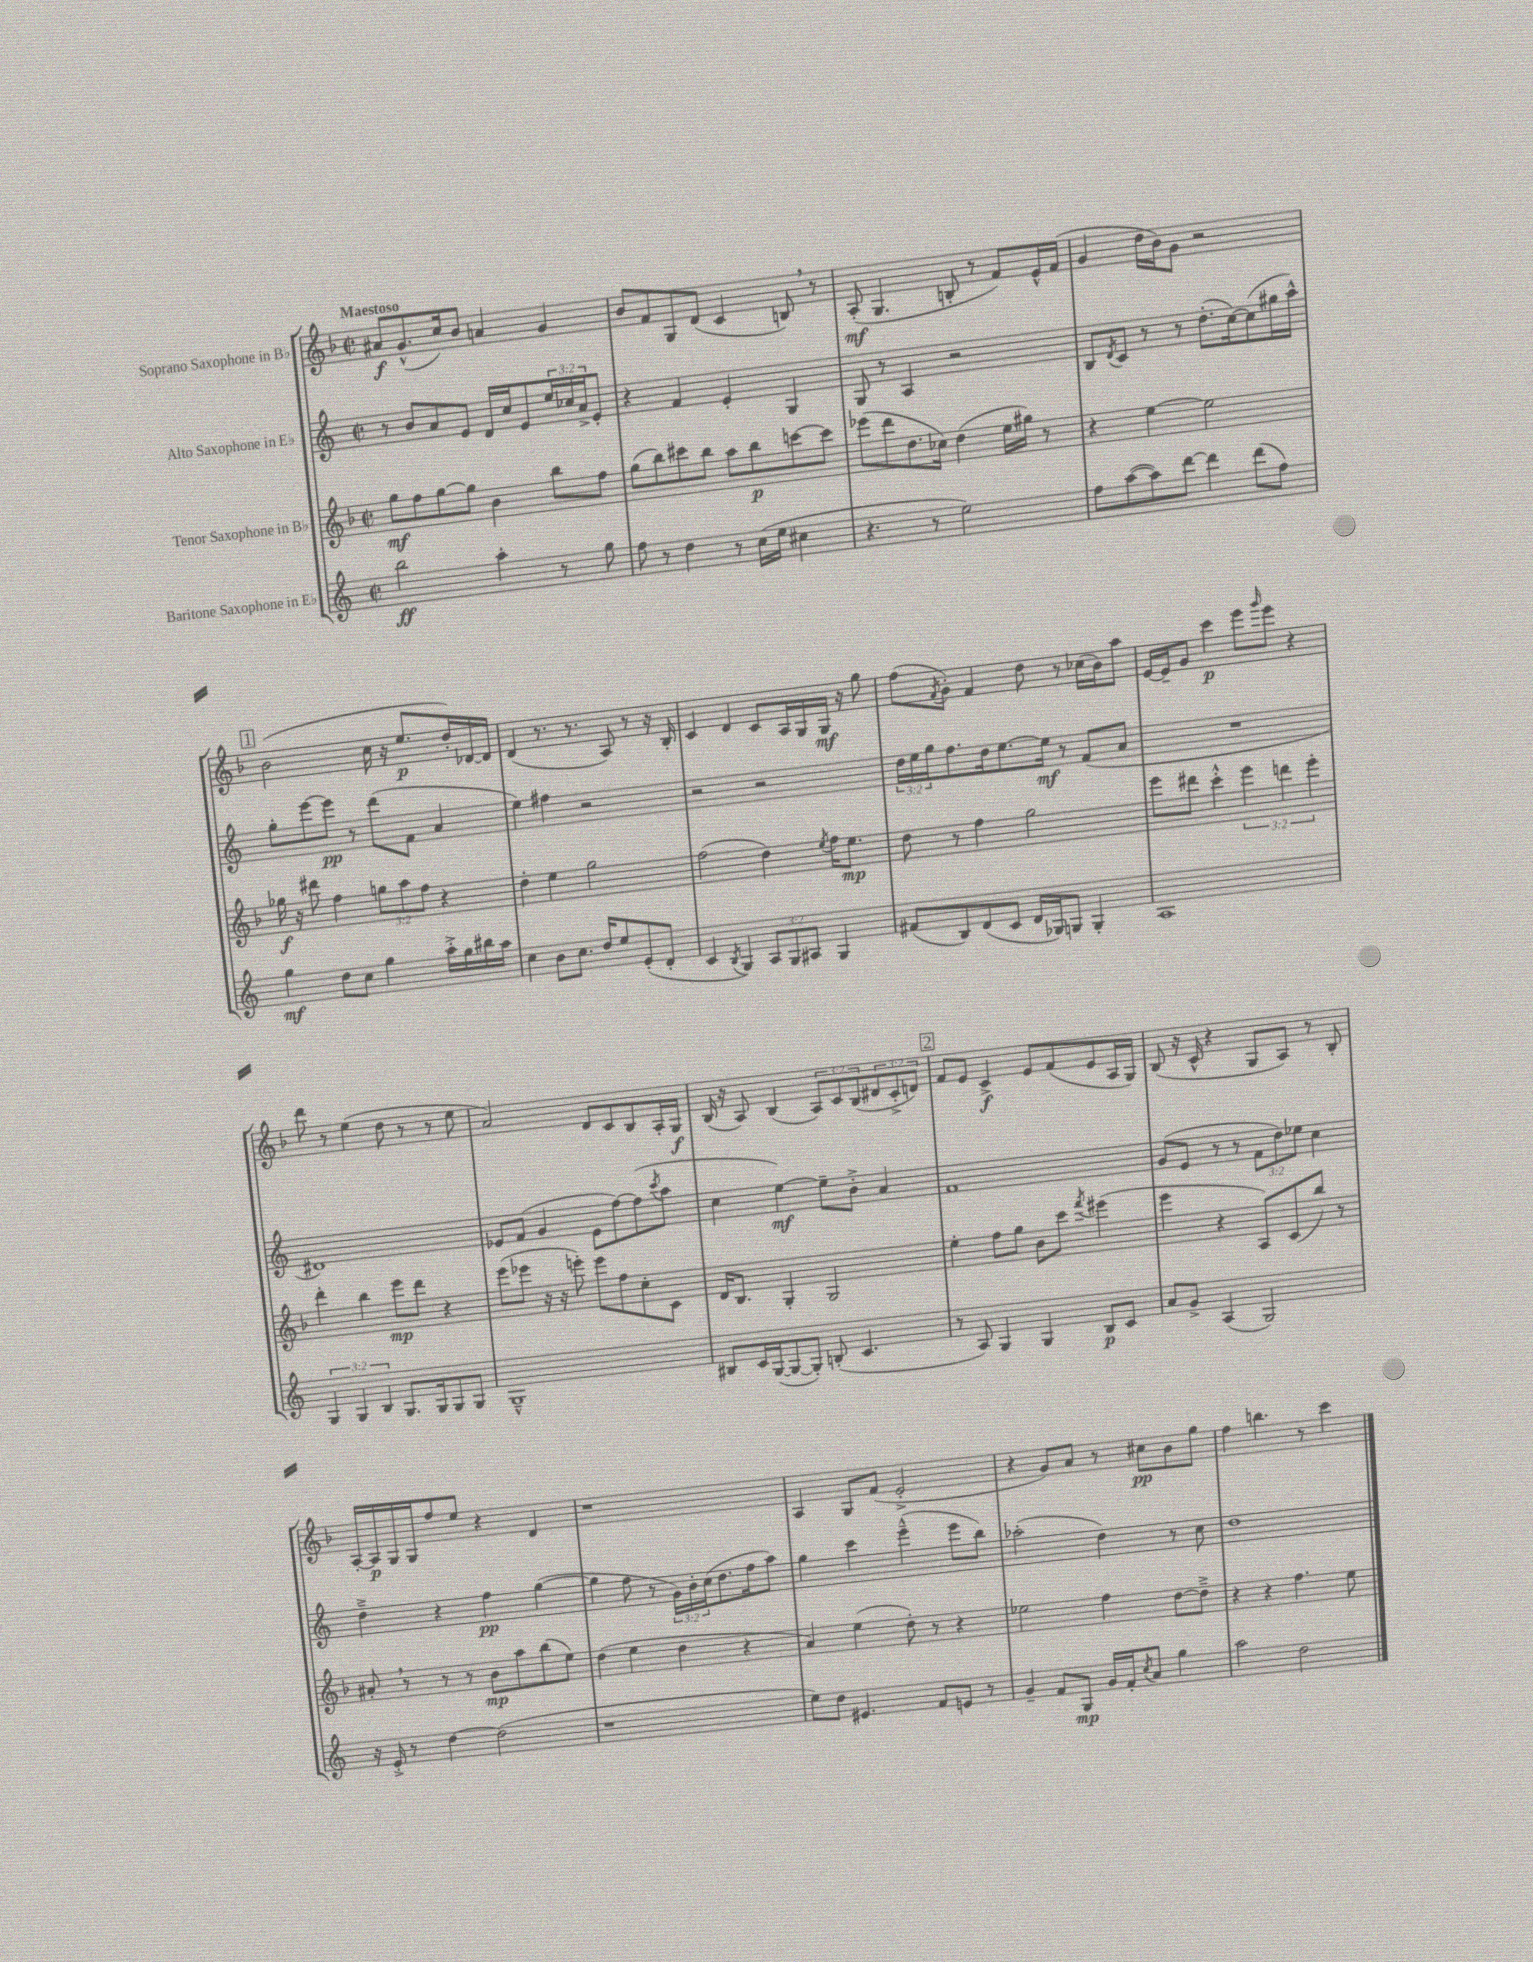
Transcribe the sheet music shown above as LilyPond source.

<<
\new StaffGroup <<
\new Staff = "s0" \with { instrumentName = "Soprano Saxophone in Bb" } {
    \clef treble \key f \major \defaultTimeSignature \time 2/2 \override Staff.TupletNumber.text = #tuplet-number::calc-fraction-text \tempo "Maestoso"
    ais'8\f g'8.-^( c''16) bes'8 a'4 g'4 |
    bes'8 f'8 g8 d'8( c'4 b8) \breathe r8 |
    a8-.\mf( g4. b8-. r8 f'8) e'16-^ f'16( |
    g'4 d''16 bes'16) g'8 r2 |
    \mark \markup { \box "1" } bes'2( c''16 r16 e''8.\p d''16-.) des'16~ des'16 |
    d'4( r8. r8. a8) r8 r16 bes16-. |
    c'4 d'4 c'8 a16 g16 g16\mf r16 g''8 |
    f''8( \acciaccatura { f'8 } g'8-.) f'4 d''8 r8 ces''16( bes'16) a''8 |
    e'16~ e'16-- g'8 c'''4\p e'''8 \grace { g'''16 } e'''8 r4 |
    d'''8 r8 e''4( d''8 r8 r8 e''8 |
    a'2) d'8 c'8 bes8 a16-. g16\f |
    bes16( r16 a8) bes4( \tuplet 3/2 { a8) c'8 bes8( } \tuplet 3/2 { dis'8 c'8-.-> d'8) } |
    \mark \markup { \box "2" } f'8 e'8 c'4->\f e'8 f'8( e'8 a16 g16) |
    bes8( r16 c'16-^ r4 g8 a8) r8 bes8-. |
    a16~-. a16\p g16 g16 f''8 e''8 r4 d'4 |
    r1 |
    a4 g8 f'8( e'2-.-> |
    r4 g'8) a'8 r8 cis''8\pp bes'8 g''8 |
    f''4 b''4. r8 c'''4 \bar "|." |
}
\new Staff = "s1" \with { instrumentName = "Alto Saxophone in Eb" } {
    \clef treble \key c \major \defaultTimeSignature \time 2/2 \override Staff.TupletNumber.text = #tuplet-number::calc-fraction-text
    r8 b'8 a'8 e'8 d'16 c''16 e'8 \tuplet 3/2 { e''16 ces''16 a'16-> } e'8-. |
    r4 f'4 e'4-. g4 |
    g8 r8 a4 r2 |
    b8 \acciaccatura { d'8 } c'8 r8 r8 d''8.-.( c''16~) c''8( gis''16 a''16-^) |
    \mark \markup { \box "1" } g''8-. e'''8~ e'''8\pp r8 d'''8( f'8 a'4 |
    e''4) fis''4 r2 |
    r2 r2 |
    \tuplet 3/2 { d''16 e''16 g''16 } f''8. d''16 e''8.~ e''16\mf r8 f'8( a'8 |
    R1 |
    dis'1) |
    ees'8 f'8( g'4 ees'8 f''8~) f''8( \acciaccatura { c'''8 } a''8 |
    c''4 e''4~\mf) e''8-- b'8-.-> a'4 |
    \mark \markup { \box "2" } f'1 |
    g'8( e'8 r8 r8 \tuplet 3/2 { f'8 d''8) ees''8 } c''4 |
    d''4---> r4 f''4\pp g''4~( |
    g''4 f''8 r8 \tuplet 3/2 { g'16) b'16-. c''16( } d''8. f''16 a''8) |
    g''4 c'''4 e'''4---^( e'''8 b''8) |
    aes''2-.( d''4) r8 c''8 |
    d''1 \bar "|." |
}
\new Staff = "s2" \with { instrumentName = "Tenor Saxophone in Bb" } {
    \clef treble \key f \major \defaultTimeSignature \time 2/2 \override Staff.TupletNumber.text = #tuplet-number::calc-fraction-text
    g''8\mf f''8 g''8~ g''8 bes'4 bes''8 f''8 |
    g''8( bes''8) cis'''8 bes''8 a''8 bes''8\p c'''8~ c'''8 |
    ees'''8( d'''8 d''8. ces''16) d''4( e''16 gis''16) r8 |
    r4 e''4~ e''2 |
    \mark \markup { \box "1" } ges''16\f r16 dis'''8 f''4 \tuplet 3/2 { g''8 a''8 f''8 } r4 |
    d''4-. e''4 g''2 |
    f''2( d''4) \acciaccatura { e''8 } f''16 e''8.\mp |
    d''8 r8 f''4 g''2 |
    e'''8 dis'''8 c'''4-.-^ \tuplet 3/2 { e'''4 d'''4 e'''4-. } |
    d'''4-. bes''4 e'''8\mp d'''8 r4 |
    e'''8( ees'''8 r16 r16 e'''8-.) e'''8 f''8 c''8-. c'8 |
    d'16 bes8. g4-. g2 |
    \mark \markup { \box "2" } e''4-. f''8 g''8 bes'8 c'''8 \acciaccatura { f'''8 } eis'''4( |
    e'''4 r4 a8) c'8( bes''8) r8 |
    ais'8-. \breathe r8 r8 r8 bes'8\mp a''8 bes''8( e''8) |
    d''4( e''4 d''4 r4 |
    a'4) e''4( d''8-.) r8 r4 |
    ees''2 f''4 d''8~ d''8---> |
    r4 r4 f''4. e''8 \bar "|." |
}
\new Staff = "s3" \with { instrumentName = "Baritone Saxophone in Eb" } {
    \clef treble \key c \major \defaultTimeSignature \time 2/2 \override Staff.TupletNumber.text = #tuplet-number::calc-fraction-text
    b''2\ff a''4-. r8 g''8 |
    f''8 r8 d''4 r8 c''16( e''16 cis''4 |
    r4. r8 e''2) |
    f''8 a''8~( a''8) d'''8~ d'''4 d'''8( f''8) |
    \mark \markup { \box "1" } g''4\mf d''8 c''8 g''4 a''16-.-> g''16 bis''16 a''16 |
    c''4 b'8 c''8. d''16 e''8 e'8-.( d'8-. |
    c'4 \acciaccatura { b8 } g4) \tuplet 3/2 { a8 g8 ais8 } g4 |
    fis'8( b8) d'8( c'8 d'16 ges16) g8 g4-. |
    a1 |
    \tuplet 3/2 { g4 g4 b4 } g8. g16 g8 g8 |
    g1---^ |
    bis8 c'16 g16~( g8~ g8-.) b8-.( c'4. |
    \mark \markup { \box "2" } r8 a8) g4 g4 b8\p c'8 |
    a'8 g'8-> a4( g2) |
    r16 e'16-.-> r8 d''4~ d''2( |
    r1 |
    e''8) d''8 eis'4. f'8 e'8 r8 |
    g'4-- f'8 g8\mp g'16 f'16-. \acciaccatura { c''8 } a'8 g''4 |
    a''2 d''2 \bar "|." |
}
>>
>>
\layout { \context { \Score \remove "Bar_number_engraver" } }
